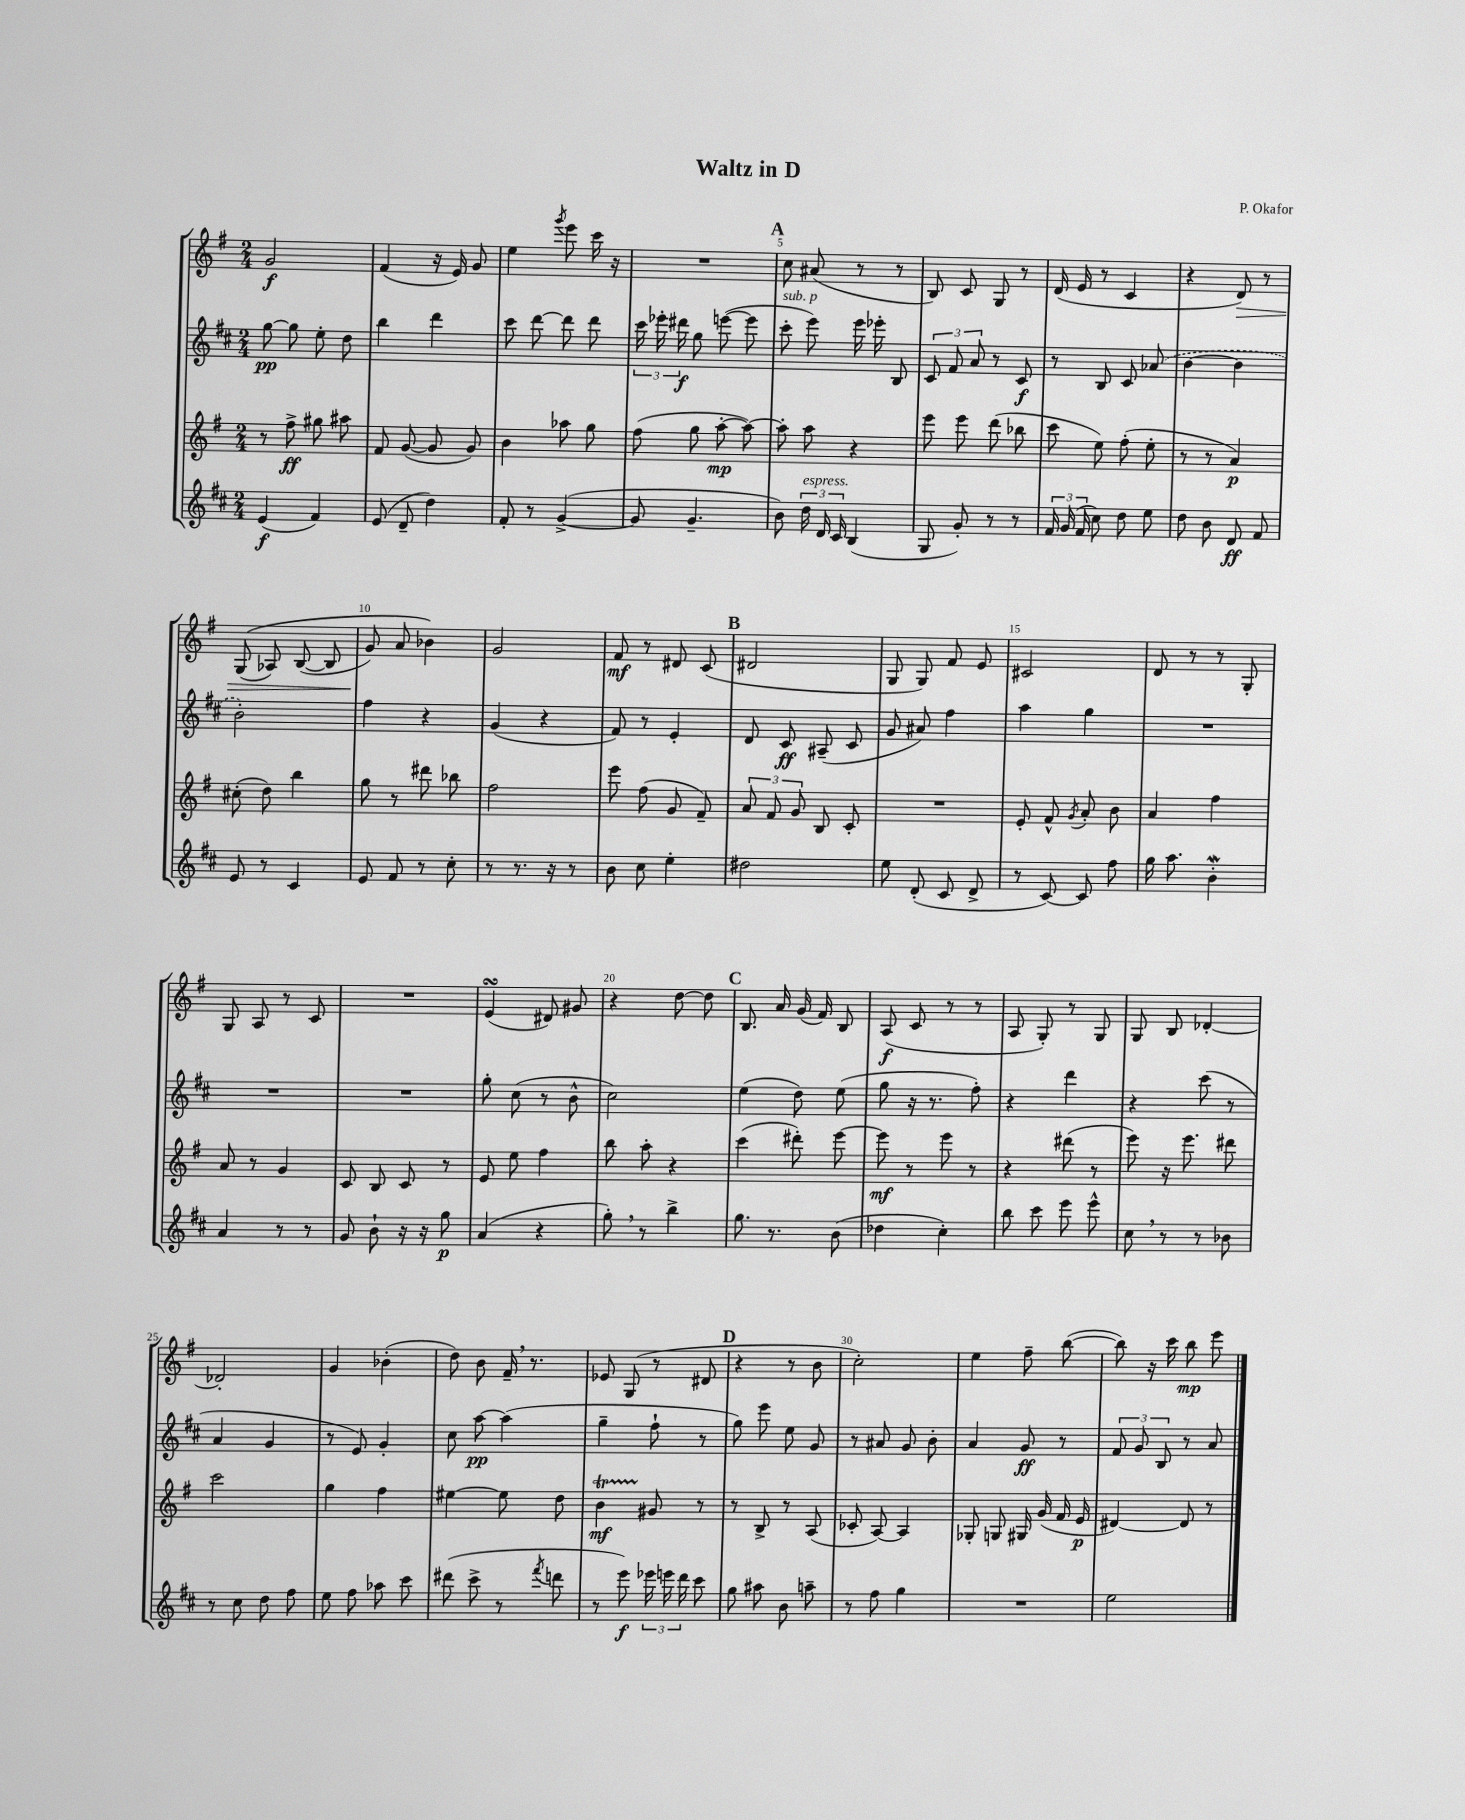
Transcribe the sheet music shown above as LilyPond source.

\header { title = "Waltz in D" composer = "P. Okafor" }
<<
\new StaffGroup <<
\new Staff = "s0" {
    \clef treble \key g \major \numericTimeSignature \time 2/4
    \autoBeamOff g'2\f |
    fis'4( r16 e'16) g'8 |
    e''4 \acciaccatura { g'''8 } e'''8 c'''16 r16 |
    R2 |
    \mark \markup { \bold "A" } c''8 ais'8( r8 r8 |
    b8) c'8 g8 r8 |
    d'16( e'16 r8 c'4 |
    r4 d'8\>) r8 |
    g8(\( aes8) b8~( b8 |
    g'8\!) a'8 bes'4\) |
    g'2 |
    fis'8\mf r8 dis'8 c'8( |
    \mark \markup { \bold "B" } dis'2 |
    g8 g8) fis'8 e'8 |
    cis'2 |
    d'8 r8 r8 g8-. |
    g8 a8 r8 c'8 |
    R2 |
    e'4\turn( dis'8) gis'8 |
    r4 d''8~ d''8 |
    \mark \markup { \bold "C" } b8. a'16 g'16( fis'16) b8 |
    a8\f( c'8 r8 r8 |
    a8 g8-.) r8 g8 |
    g8 b8 des'4~-. |
    des'2-. |
    g'4 bes'4-.( |
    d''8) b'8 fis'16-- \breathe r8. |
    ees'8 g8( r8 dis'8 |
    \mark \markup { \bold "D" } r4 r8 b'8 |
    c''2-.) |
    e''4 fis''8-- b''8~( |
    b''8) r16 c'''16 b''8\mp e'''8 \bar "|." |
}
\new Staff = "s1" {
    \clef treble \key d \major \numericTimeSignature \time 2/4
    \autoBeamOff g''8~\pp g''8 e''8-. d''8 |
    b''4 d'''4 |
    cis'''8 d'''8~ d'''8 d'''8 |
    \tuplet 3/2 { cis'''16 ees'''16-. dis'''16\f } g''8 e'''8~( e'''8 |
    \mark \markup { \bold "A" } cis'''8-.^\markup { \italic "sub. p" } e'''8) e'''16 ees'''16-. b8 |
    \tuplet 3/2 { cis'8 fis'8 a'8 } r8 cis'8\f |
    r8 b8 cis'8 \once \slurDashed aes'8( |
    b'4~ b'4 |
    b'2-.) |
    fis''4 r4 |
    g'4( r4 |
    fis'8) r8 e'4-. |
    \mark \markup { \bold "B" } d'8 cis'8\ff ais8--( cis'8 |
    g'8 ais'8) fis''4 |
    a''4 g''4 |
    R2 |
    R2 |
    R2 |
    g''8-. cis''8( r8 b'8-^ |
    cis''2) |
    \mark \markup { \bold "C" } e''4( d''8) e''8( |
    g''8 r16 r8. fis''8-.) |
    r4 d'''4 |
    r4 cis'''8( r8 |
    a'4 g'4 |
    r8 e'8) g'4-. |
    cis''8 a''8~\pp a''4( |
    g''4-- fis''8-! r8 |
    \mark \markup { \bold "D" } g''8) e'''8 e''8 g'8 |
    r8 ais'8 g'8 b'8-. |
    a'4 g'8\ff r8 |
    \tuplet 3/2 { fis'8 g'8 b8 } r8 a'8 \bar "|." |
}
\new Staff = "s2" {
    \clef treble \key g \major \numericTimeSignature \time 2/4
    \autoBeamOff r8 fis''8->\ff gis''8 ais''8 |
    fis'8 g'8~( g'8 g'8) |
    b'4 aes''8 g''8 |
    fis''8( g''8 a''8~-.\mp a''8~) |
    \mark \markup { \bold "A" } a''8-. a''8 r4 |
    e'''8 e'''8 d'''8( bes''8 |
    c'''8 e''8) fis''8-.( e''8-. |
    r8 r8 a'4\p) |
    cis''8-.( d''8) b''4 |
    g''8 r8 dis'''8 bes''8 |
    fis''2 |
    e'''8 fis''8( g'8 fis'8--) |
    \mark \markup { \bold "B" } \tuplet 3/2 { a'8 fis'8 g'8 } b8 c'8-. |
    R2 |
    e'8-. fis'8-^ \acciaccatura { g'8 } a'8-. b'8 |
    a'4 fis''4 |
    a'8 r8 g'4 |
    c'8 b8 c'8 r8 |
    e'8 e''8 fis''4 |
    b''8 a''8-. r4 |
    \mark \markup { \bold "C" } c'''4( dis'''8-.) e'''8~ |
    e'''8\mf r8 e'''8 r8 |
    r4 dis'''8( r8 |
    e'''8) r16 e'''8. dis'''8 |
    c'''2 |
    g''4 fis''4 |
    eis''4~ eis''8 d''8 |
    b'4\startTrillSpan\mf gis'8\stopTrillSpan r8 |
    \mark \markup { \bold "D" } r8 b8-> r8 a8( |
    ces'8-. a8~) a4 |
    ges8-. g8 gis16 g'16( fis'16 e'16\p |
    dis'4~) dis'8 r8 \bar "|." |
}
\new Staff = "s3" {
    \clef treble \key d \major \numericTimeSignature \time 2/4
    \autoBeamOff e'4\f( fis'4) |
    e'8( d'8-- d''4) |
    fis'8-. r8 g'4~->( |
    g'8 g'4.-- |
    \mark \markup { \bold "A" } b'8) \tuplet 3/2 { d''16^\markup { \italic "espress." } d'16 cis'16 } b4( |
    g8 g'8-.) r8 r8 |
    \tuplet 3/2 { fis'16 g'16( fis'16 } cis''8) d''8 e''8 |
    d''8 b'8 d'8\ff fis'8 |
    e'8 r8 cis'4 |
    e'8 fis'8 r8 cis''8-. |
    r8 r8. r16 r8 |
    b'8 cis''8 e''4-. |
    \mark \markup { \bold "B" } dis''2 |
    e''8 d'8-.( cis'8 d'8-> |
    r8 cis'8~) cis'8 fis''8 |
    g''16 a''8. b'4-.\mordent |
    a'4 r8 r8 |
    g'8 b'8-! r16 r16 g''8\p |
    a'4( r4 |
    g''8-.) \breathe r8 b''4-> |
    \mark \markup { \bold "C" } g''8. r8. b'8( |
    des''4 cis''4-.) |
    b''8 cis'''8 e'''8 e'''8-^ |
    cis''8 \breathe r8 r8 bes'8 |
    r8 cis''8 d''8 fis''8 |
    e''8 fis''8 aes''8 cis'''8 |
    dis'''8( cis'''8-> r8 \acciaccatura { fis'''8 } d'''8 |
    r8 e'''8\f) \tuplet 3/2 { ees'''16 e'''16 d'''16 } cis'''8 |
    \mark \markup { \bold "D" } g''8 ais''8 b'8 a''8-- |
    r8 fis''8 g''4 |
    R2 |
    e''2 \bar "|." |
}
>>
>>
\layout { \context { \Score \override BarNumber.break-visibility = ##(#f #t #t) barNumberVisibility = #(every-nth-bar-number-visible 5) } }
